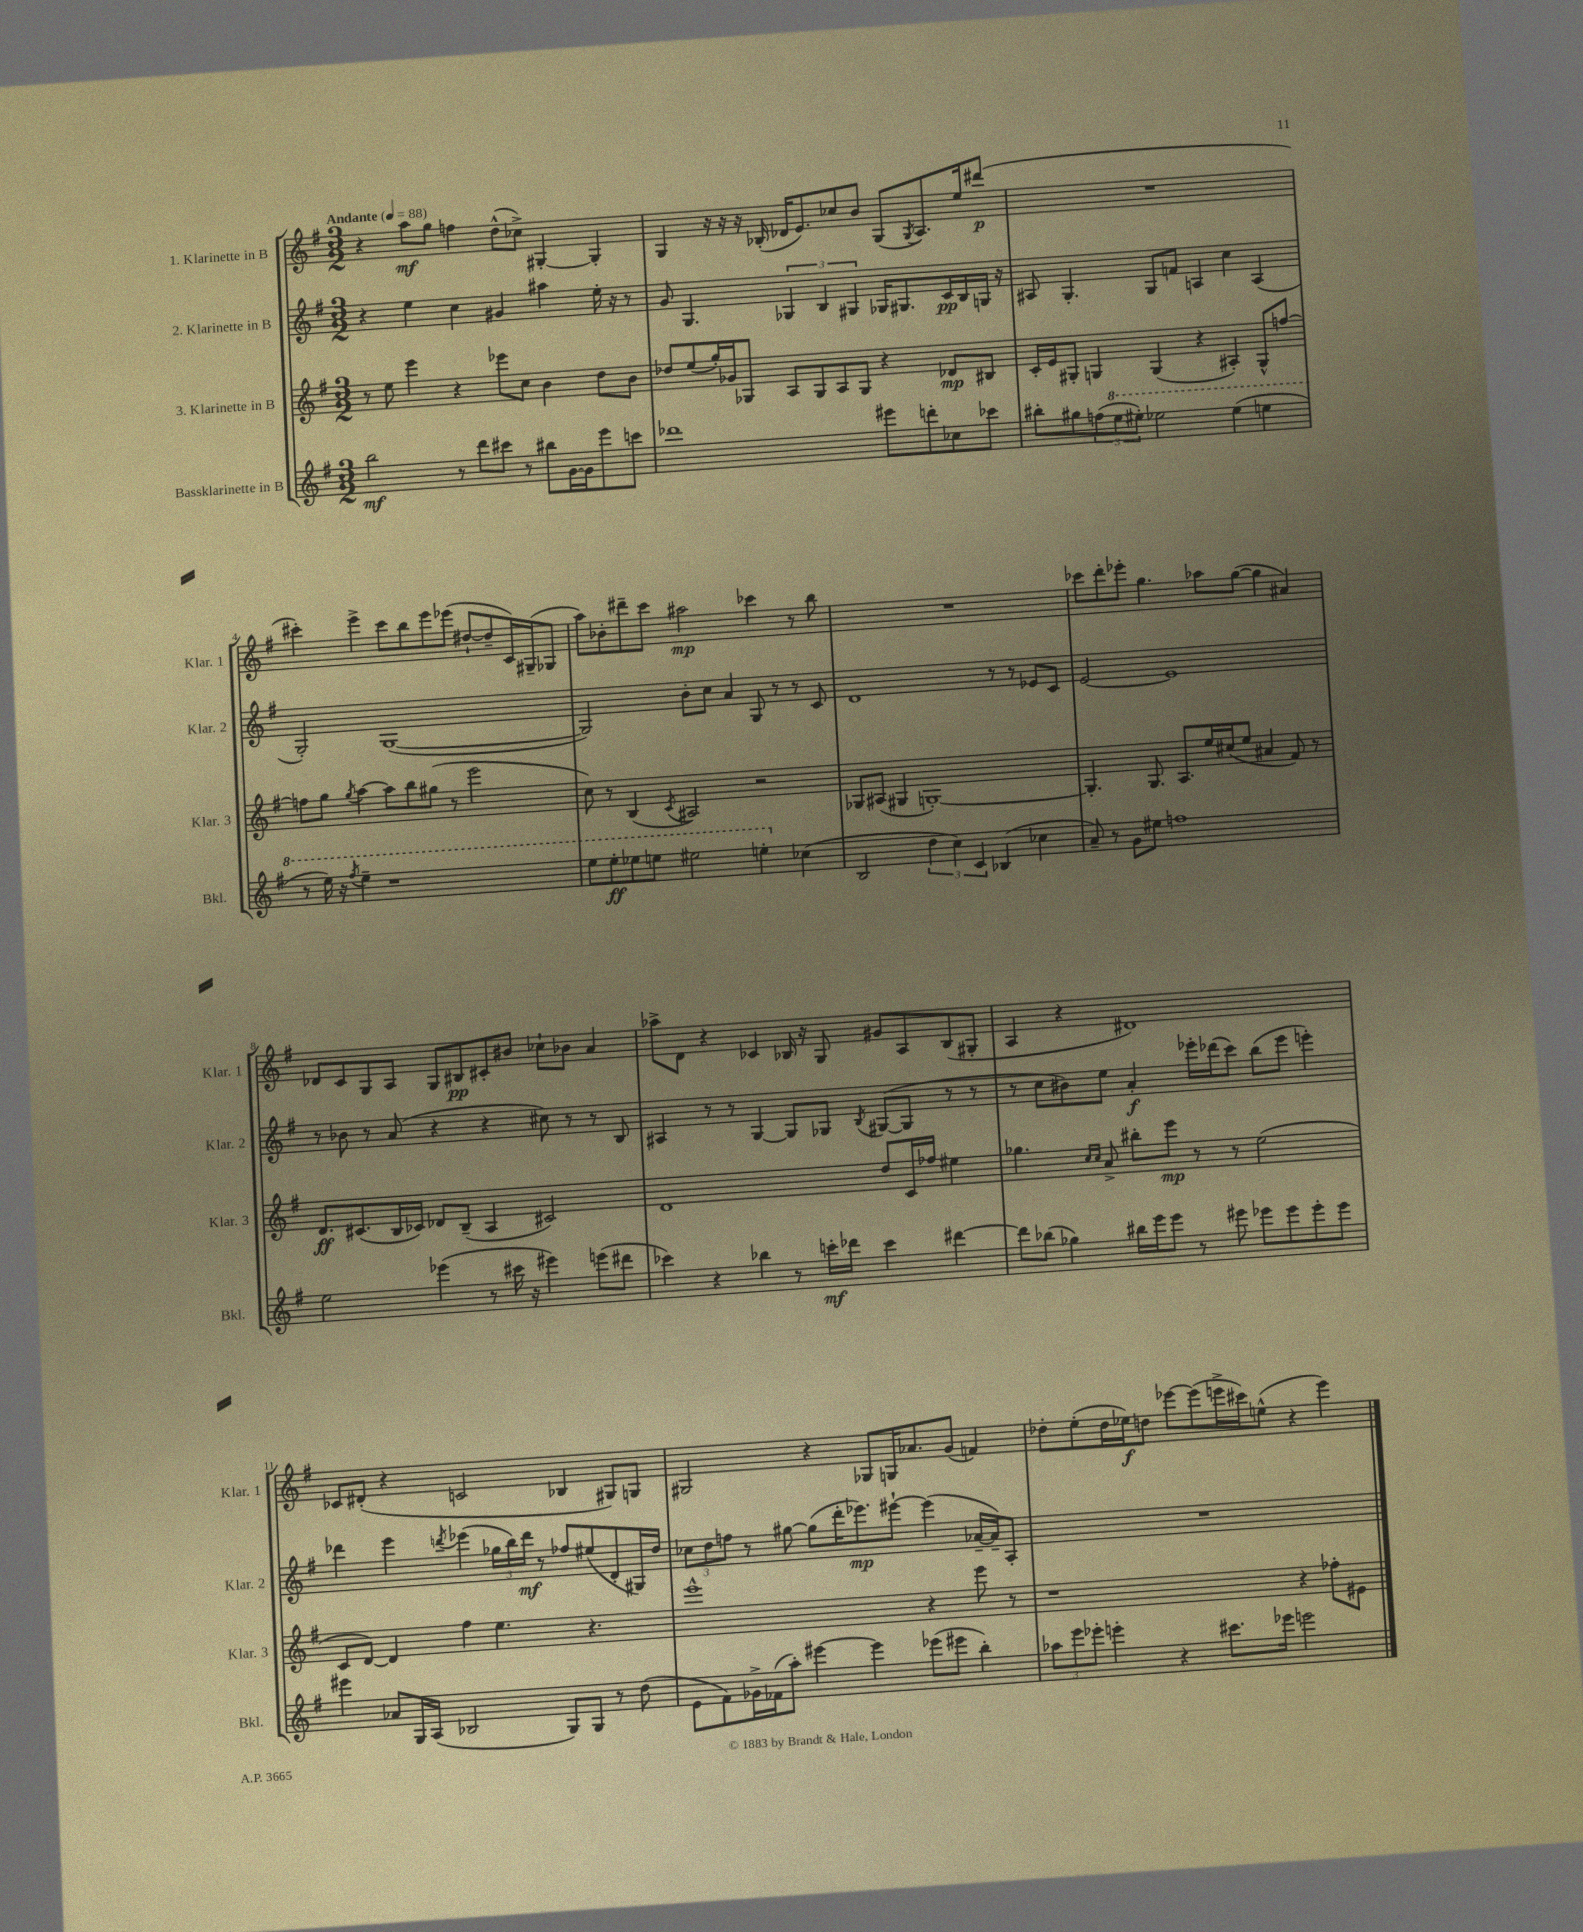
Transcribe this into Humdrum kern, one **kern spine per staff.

**kern	**kern	**kern	**kern
*staff4	*staff3	*staff2	*staff1
*clefG2	*clefG2	*clefG2	*clefG2
*k[f#]	*k[f#]	*k[f#]	*k[f#]
*M3/2	*M3/2	*M3/2	*M3/2
*MM88	*MM88	*MM88	*MM88
2bb	8r	4r	4r
.	8ee	.	.
.	4eee	4ee	8aa
.	.	.	8gg
8r	4r	4cc	4ff
8ddd	.	.	.
8ccc#	8eee-	4g#	(8dd^^
8r	8cc	.	8cc-^)
8bb#	4b	4aa#	[4G#'
[16g	.	.	.
16g]	.	.	.
8eee	8dd	16ee'	4G#']
.	.	16r	.
8ccc	8b	8r	.
=	=	=	=
1ddd-	8dd-	8g	4G
.	(8ee	4.G	.
.	16gg')	.	16r
.	16g-	.	16r
.	8G-	.	16r
.	.	.	(16B-'
.	8A	6G-	16d-
.	.	.	8.e)
.	8G-	.	.
.	.	6B	.
.	8A	.	8cc-
.	.	6G#	.
.	8G-	.	8b
8eee#	4r	16G-	(8G
.	.	8.G#	.
.	.	.	8qG
8ddd'	.	.	8.A)
8cc-	8d-	16c	.
.	.	16B	16ee
8ccc-	8B#	16G	(8ddd#
.	.	16r	.
=	=	=	=
8bb#'	16c'	8A#	1.r
.	16e	.	.
8gg#	8G#'	4.G'	.
(12ff	4G	.	.
12eee	.	.	.
12eee#')	.	.	.
2eee-	(4G	8G	.
.	.	8f	.
.	4r	4A	.
(4eee-	4A#')	4cc	.
4eee	8G^^	(4A	.
.	[8ff	.	.
=	=	=	=
8r	8ff]	2G')	4ccc#')
16eee)	8gg	.	.
16r	.	.	.
8qfff#	8qgg	.	.
4eee~	[4aa	.	4eee^
1r	8aa]	([1G	8ccc#
.	8bb	.	8bb
.	(8gg#	.	8eee
.	8r	.	(8eee-
.	2eee	.	[8dd#`
.	.	.	8dd#~]
.	.	.	16c)
.	.	.	(16G#~
.	.	.	8G-
=	=	=	=
8eee	8cc)	2G])	8aa)
8eee'	8r	.	8b-'
8eee-	(4B	.	8ddd#~
8eee	.	.	8ccc
.	8qc	.	.
2eee#	2A#)	8b'	2aa#
.	.	8cc	.
.	.	4a	.
4eee'	2r	8G	4ccc-
.	.	8r	.
(4cc-	.	8r	8r
.	.	8c	8bb
=	=	=	=
2B	8G-	1d	1.r
.	(8A#	.	.
.	4G#	.	.
6dd	[1G')	.	.
6cc)	.	.	.
6c	.	.	.
(4B-	.	8r	.
.	.	8r	.
4cc-	.	8e-	.
.	.	8c	.
=	=	=	=
8a~)	4.G']	[2e	8ccc-
8r	.	.	8ddd'
8g	.	.	8eee-'
8ee#	8.G	.	4.gg
1ff	.	1e]	.
.	8.A	.	.
.	16ee	.	8aa-
.	(16cc#	.	.
.	8ee	.	([8gg
.	4a#	.	4gg]
.	8f#)	.	4a#)
.	8r	.	.
=	=	=	=
2ee	8.d	8r	8d-
.	.	8b-	8c
.	(8.c#	.	.
.	.	8r	8G
.	16B	(8a	8A
.	16c-)	.	.
(4eee-	8d-	4r	8G
.	(8B~	.	8B#
8r	4A	4r	8c#'
16ccc#	.	.	8b#
16r	.	.	.
4eee#)	2c#)	8cc#)	8cc-`
.	.	8r	8b-
(8eee	.	8r	4a
8ddd#	.	8B	.
=	=	=	=
4ccc-)	1d	4A#	8aa-^
.	.	.	8d
4r	.	8r	4r
.	.	8r	.
4bb-	.	[4G	4c-
8r	.	8G]	16B-
.	.	.	16r
16ccc'	.	8G-	8G
16ddd-	.	.	.
.	.	8qB	.
4ccc	8dd	([8G#	8g#
.	16c	8G#]	8A
.	16ff-	.	.
[4ddd#	4ee#	8r	(8B-
.	.	8r	8G#'
=	=	=	=
8ddd#]	4.gg-	8r	4A
(8bb-	.	8cc	.
4gg-)	.	8b#)	4r
.	16qqcc	.	.
.	16qqcc	.	.
.	8a^	8ee	.
16bb#	8bb#'	4a'	1d#)
16eee	.	.	.
8eee	8eee	.	.
8r	8r	16eee-'	.
.	.	(16ddd-	.
8eee#	8r	8ccc)	.
8eee-	(2ee	(8bb	.
8eee-	.	8eee-	.
8eee-'	.	4eee')	.
8eee-	.	.	.
=	=	=	=
4eee#	8c	4ddd-	8c-
.	[8d)	.	(8d#'
8a-	4d]	4eee	4r
16G	.	.	.
(16A	.	.	.
.	.	8qddd	.
2B-	4ff#	(4eee-	2c
.	4.ee	24gg-	.
.	.	24bb)	.
.	.	24ddd	.
.	.	8r	.
8G)	.	8ff-	4B-
8G	4.r	(8ee#	.
8r	.	8d'	8G#)
(8dd	.	16G#)	8G
.	.	16dd	.
=	=	=	=
8e	1eee^^	12cc-	2G#
.	.	12dd	.
8f#)	.	.	.
.	.	12ff	.
16g-^	.	8r	.
(16f-	.	.	.
8aa')	.	[8gg#	.
[4eee#	.	(8gg#]	4r
.	.	16ddd'	.
.	.	8.eee-)	.
4eee#]	.	.	8G-
.	.	[8eee#`	16G
.	.	.	8.a-
(8eee-	4r	(4eee#]	.
8eee#	.	.	(8g
4bb')	8eee	[16a-~	4f)
.	.	16a-~])	.
.	8r	8A'	.
=	=	=	=
12aa-	1r	1.r	8dd-'
12eee	.	.	.
.	.	.	(8ee'
12eee-'	.	.	.
4eee'	.	.	16dd-
.	.	.	16ee-)
.	.	.	8dd
4r	.	.	[8eee-
.	.	.	(8eee-]
8.ccc#	.	.	16eee^
.	.	.	16ccc#)
.	.	.	(8ee^^
16eee-	.	.	.
2eee	4r	.	4r
.	8ff-'	.	4eee)
.	8e#	.	.
==	==	==	==
*-	*-	*-	*-
